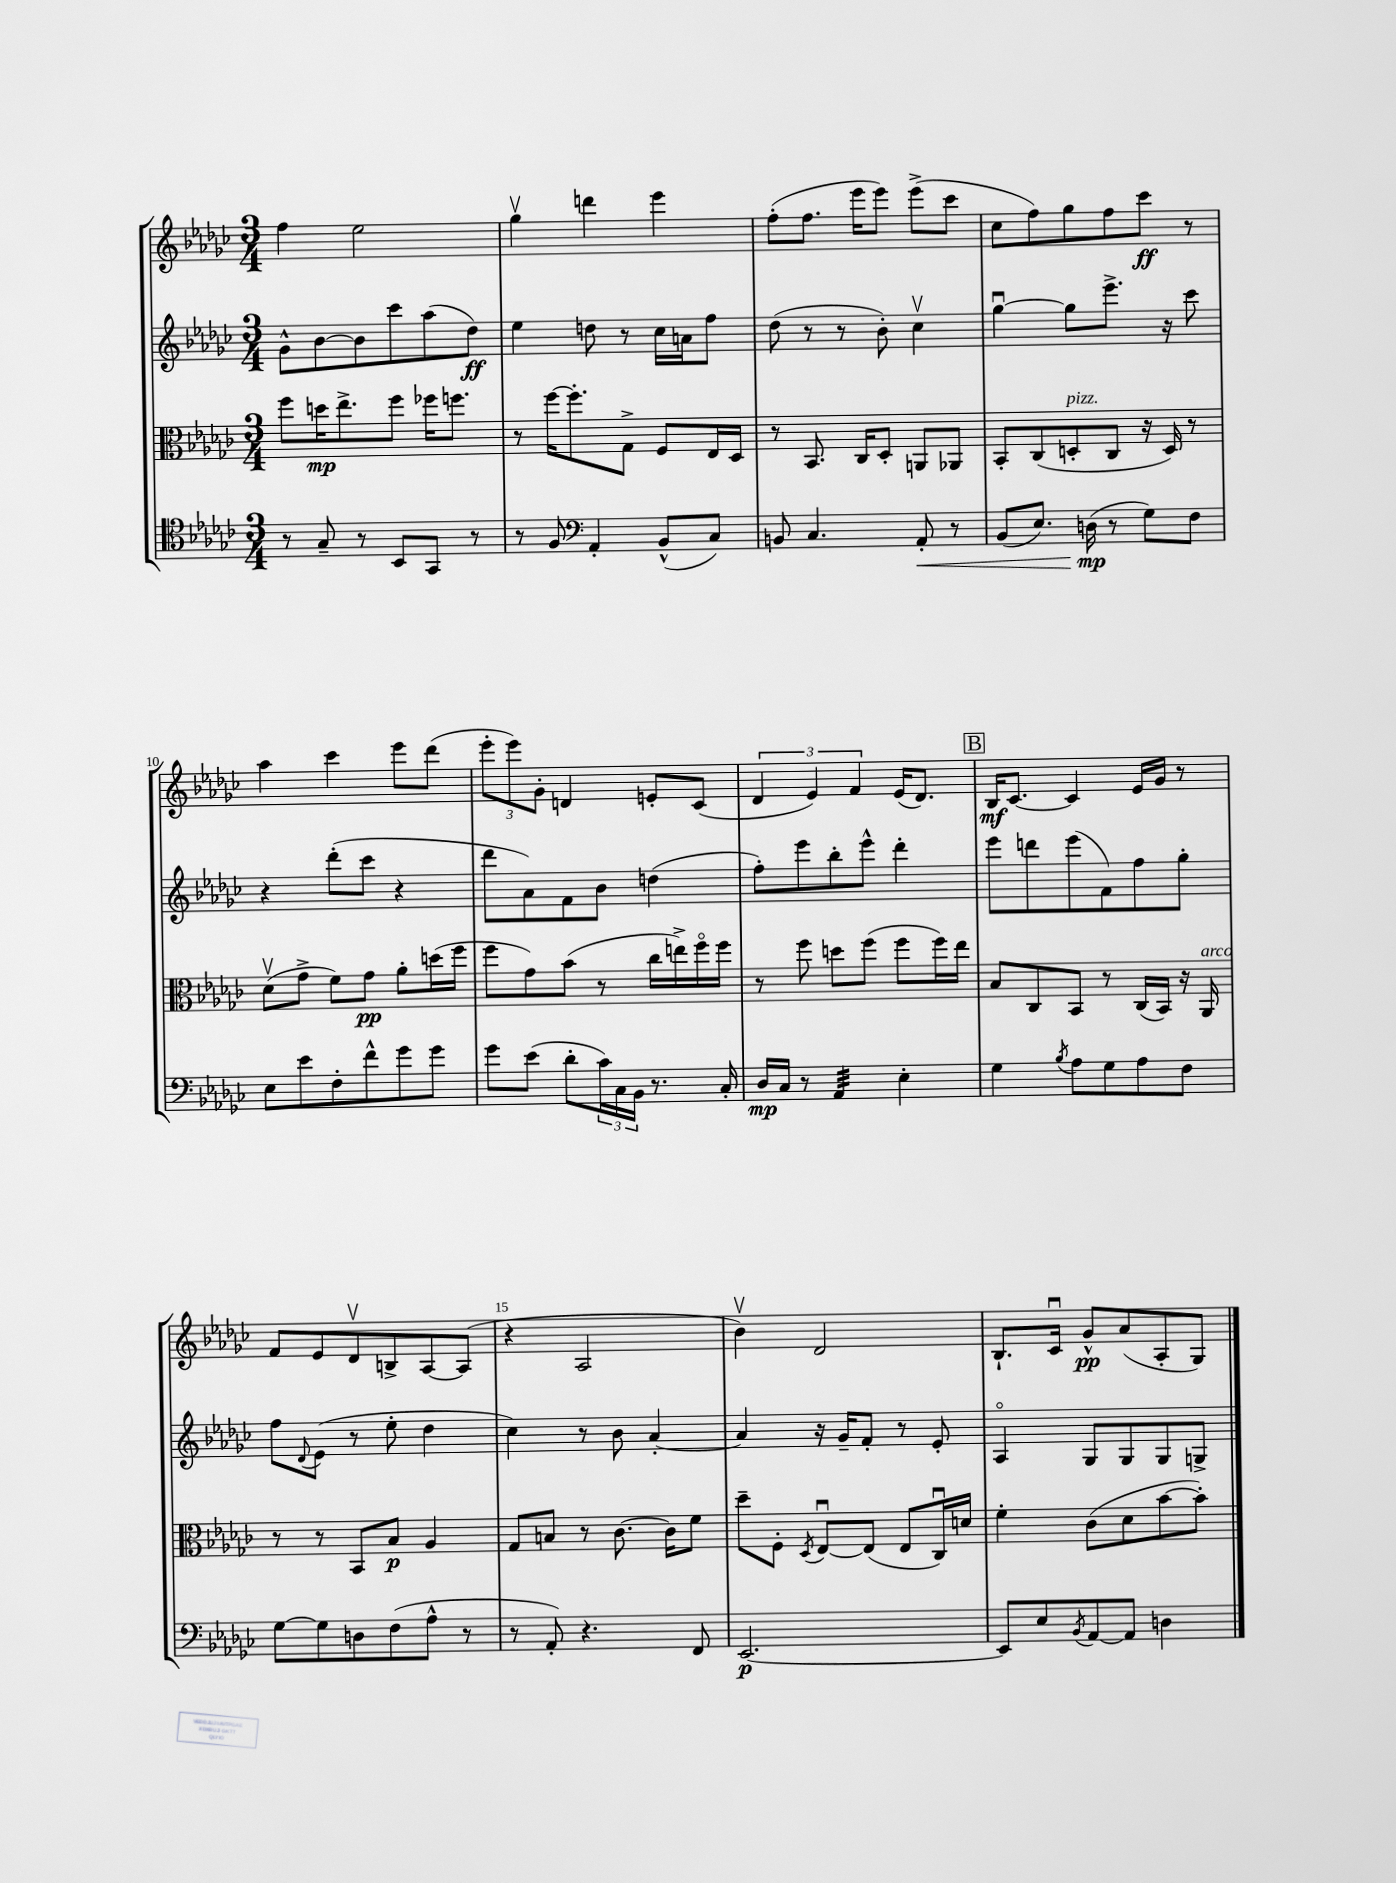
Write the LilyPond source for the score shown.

<<
\new StaffGroup <<
\new Staff = "s0" {
    \clef treble \key ges \major \numericTimeSignature \time 3/4
    f''4 ees''2 |
    ges''4\upbow d'''4 ees'''4 |
    f''8-.( f''8. ees'''16 ees'''8) ees'''8->( ces'''8 |
    ces''8 f''8) ges''8 f''8 ces'''8\ff r8 |
    aes''4 ces'''4 ees'''8 des'''8( |
    \tuplet 3/2 { ees'''8-. ees'''8) ges'8-. } d'4 e'8-. ces'8( |
    \tuplet 3/2 { des'4 ees'4) f'4 } ees'16( des'8.) |
    \mark \markup { \box "B" } bes16\mf ces'8.~ ces'4 ees'16 ges'16 r8 |
    f'8 ees'8 des'8\upbow b8-> aes8~ aes8( |
    r4 aes2 |
    bes'4\upbow) des'2 |
    bes8.-! ces'16\downbow ges'8-^\pp aes'8( aes8-. ges8) \bar "|." |
}
\new Staff = "s1" {
    \clef treble \key ges \major \numericTimeSignature \time 3/4
    ges'8-^ bes'8~ bes'8 ces'''8 aes''8( des''8\ff) |
    ees''4 d''8 r8 ces''16 a'16 f''8 |
    des''8( r8 r8 bes'8-.) ces''4\upbow |
    ges''4~\downbow ges''8 ees'''8.-> r16 ces'''8 |
    r4 des'''8-.( ces'''8 r4 |
    des'''8 aes'8) f'8 bes'8 d''4( |
    f''8-.) ees'''8 bes''8-. ees'''8-^ des'''4-. |
    \mark \markup { \box "B" } ees'''8 d'''8 ees'''8( f'8) f''8 ges''8-. |
    f''8 \appoggiatura { des'8 } ees'8( r8 ees''8-. des''4 |
    ces''4) r8 bes'8 aes'4~-. |
    aes'4 r16 ges'16-- f'8-. r8 ees'8-. |
    aes4\flageolet ges8 ges8 ges8 g8-> \bar "|." |
}
\new Staff = "s2" {
    \clef alto \key ges \major \numericTimeSignature \time 3/4
    f''8 d''16\mp ees''8.-> f''8 fes''16 f''8. |
    r8 f''16~ f''8.-. ges8-> f8 ees16 des16 |
    r8 bes,8. ces16 des8-. a,8 aes,8 |
    bes,8-. ces8( d8-.^\markup { \italic "pizz." } ces8 r16 d16) r8 |
    des'8\upbow( ges'8-> f'8) ges'8\pp aes'8-. d''16( f''16 |
    f''8 ges'8) bes'8( r8 ces''16 e''16->) f''16\flageolet f''16 |
    r8 f''8 d''8 f''8( f''8 f''16) ees''16 |
    \mark \markup { \box "B" } bes8 ces8 bes,8 r8 ces16( bes,16) r16 aes,16^\markup { \italic "arco" } |
    r8 r8 bes,8 bes8\p aes4 |
    ges8 b8 r8 ces'8.~ ces'16 f'8 |
    des''8-- f8-. \acciaccatura { des8 } ees8~\downbow ees8( ees8 ces16\downbow) d'16 |
    f'4-. ces'8( des'8 bes'8~ bes'8-.) \bar "|." |
}
\new Staff = "s3" {
    \clef tenor \key ges \major \numericTimeSignature \time 3/4
    r8 ges8-- r8 bes,8 ges,8 r8 |
    r8 f8 \clef bass aes,4-. bes,8-^( ces8) |
    b,8 ces4. aes,8-.\< r8 |
    bes,8( ees8.) d16\mp\!( r8 ges8) f8 |
    ees8 ees'8 f8-. f'8-^ ges'8 ges'8 |
    ges'8 ees'8( des'8-. \tuplet 3/2 { ces'16) ces16 bes,16 } r8. ces16-. |
    des16\mp ces16 r8 aes,4:32 ees4-. |
    \mark \markup { \box "B" } ges4 \acciaccatura { bes8 } aes8 ges8 aes8 f8 |
    ges8~ ges8 d8 f8( aes8-^ r8 |
    r8 aes,8-.) r4. f,8 |
    ees,2.~\p |
    ees,8 ees8 \acciaccatura { bes,8 } aes,8~ aes,8 d4 \bar "|." |
}
>>
>>
\layout { \context { \Score currentBarNumber = #6 \override BarNumber.break-visibility = ##(#f #t #t) barNumberVisibility = #(every-nth-bar-number-visible 5) } }
